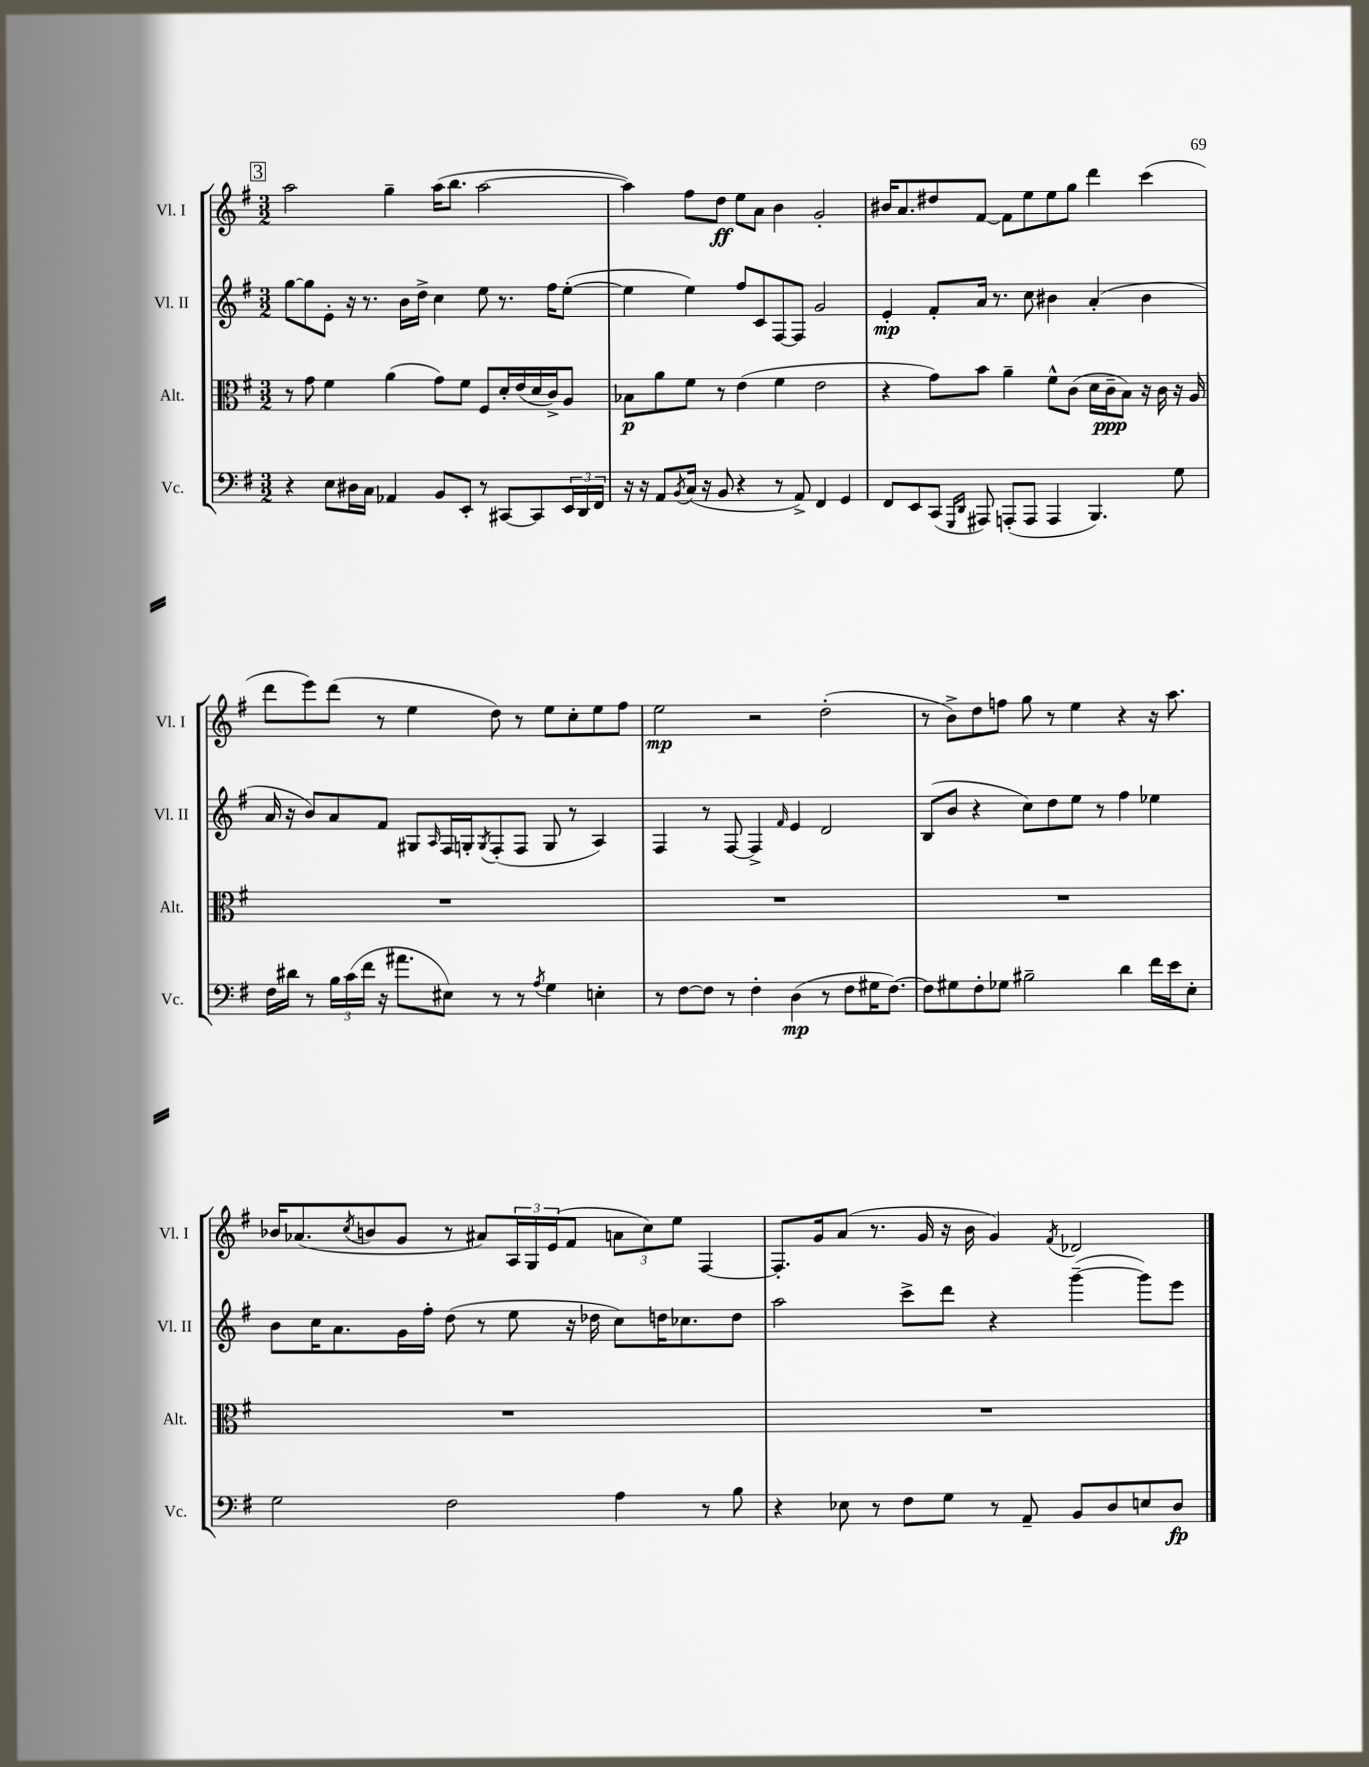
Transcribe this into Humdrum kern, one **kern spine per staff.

**kern	**kern	**kern	**kern
*staff4	*staff3	*staff2	*staff1
*clefF4	*clefC3	*clefG2	*clefG2
*k[f#]	*k[f#]	*k[f#]	*k[f#]
*M3/2	*M3/2	*M3/2	*M3/2
4r	8r	[8gg	2aa
.	8g	8gg]	.
8E	4f#	8e'	.
16D#	.	16r	.
16C	.	8.r	.
4AA-	(4a	.	4gg~
.	.	16b	.
.	.	16dd^	.
8BB	8g)	4cc	(16aa
.	.	.	8.bb
8EE'	8f#	.	.
8r	8F#	8ee	[2aa
[8CC#	16d'	8.r	.
.	(16e	.	.
8CC#]	16d	.	.
.	16c^)	16ff#	.
24EE	8A	([8ee'	.
24DD	.	.	.
24FF#	.	.	.
=	=	=	=
16r	8B-	4ee]	4aa])
16r	.	.	.
8AA	8a	.	.
8qBB	.	.	.
(16C	8f#	4ee)	8ff#
16r	.	.	.
8BB	8r	.	8dd
4r	(4e	8ff#	8ee
.	.	8c	8a
8r	4f#	[8F#	4b
8AA^)	.	8F#]	.
4FF#	2e	2g	2g'
4GG	.	.	.
=	=	=	=
8FF#	4r	4e'	16b#
.	.	.	8.a
8EE	.	.	.
(8CC	8g)	8f#'	8dd#
16qqGGG	.	.	.
16qqDD	.	.	.
8AAA#)	8b	16a	[8f#
.	.	8.r	.
(8AAA'	4a~	.	8f#]
8AAA	.	8cc	8ee
4AAA	8f#^^	4b#	8ee
.	(8c	.	8gg
4.BBB)	16d	(4a'	4ddd
.	16c~	.	.
.	8B)	.	.
.	16r	4b#	(4ccc
.	16c	.	.
8G	16r	.	.
.	16A	.	.
=	=	=	=
16F#	1.r	16a	8ddd
16d#	.	16r	.
8r	.	8b)	8eee)
24B	.	8a	(8ddd
(24c	.	.	.
24f#	.	.	.
16r	.	8f#	8r
8.a#	.	.	.
.	.	8G#	4ee
.	.	16qqA	.
8E#)	.	16F#	.
.	.	16G'	.
.	.	8qG	.
8r	.	(8F#'	8dd)
8r	.	8F#	8r
8qA	.	.	.
4G	.	8G	8ee
.	.	8r	8cc'
4E'	.	4A)	8ee
.	.	.	8ff#
=	=	=	=
8r	1.r	4F#	2ee
[8F#	.	.	.
8F#]	.	8r	.
8r	.	[8F#	.
4F#'	.	4F#^]	2r
.	.	16qqf#	.
(4D	.	4e	.
8r	.	2d	(2dd'
8F#	.	.	.
16G#	.	.	.
[8.F#)	.	.	.
=	=	=	=
8F#]	1.r	(8B	8r
8G#	.	8b	8b^)
8F#'	.	4r	8dd
8G-	.	.	8ff
2B#~	.	8cc)	8gg
.	.	8dd	8r
.	.	8ee	4ee
.	.	8r	.
4d	.	4ff#	4r
16f#	.	4ee-	16r
16e	.	.	8.aa
8E'	.	.	.
=	=	=	=
2G	1.r	8b	16b-
.	.	.	(8.a-
.	.	16cc	.
.	.	8.a	.
.	.	.	8qcc
.	.	.	8b
.	.	16g	8g
.	.	16ff#'	.
2F#	.	(8dd	8r
.	.	8r	8a#)
.	.	8ee	24A
.	.	.	24G
.	.	.	(24e
.	.	16r	8f#
.	.	16dd-	.
4A	.	8cc)	12a
.	.	.	12cc)
.	.	16dd	.
.	.	.	12ee
.	.	8.cc-	.
8r	.	.	[4F#
8B	.	8dd	.
=	=	=	=
4r	1.r	2aa	8.F#']
.	.	.	16g
8E-	.	.	(8a
8r	.	.	8.r
8F#	.	8ccc^	.
.	.	.	16g
8G	.	8ddd	16r
.	.	.	16b
8r	.	4r	4g)
8AA~	.	.	.
.	.	.	8qf#
8BB	.	([4ggg~	2d-
8D	.	.	.
8E	.	8ggg])	.
8D	.	8eee	.
==	==	==	==
*-	*-	*-	*-
